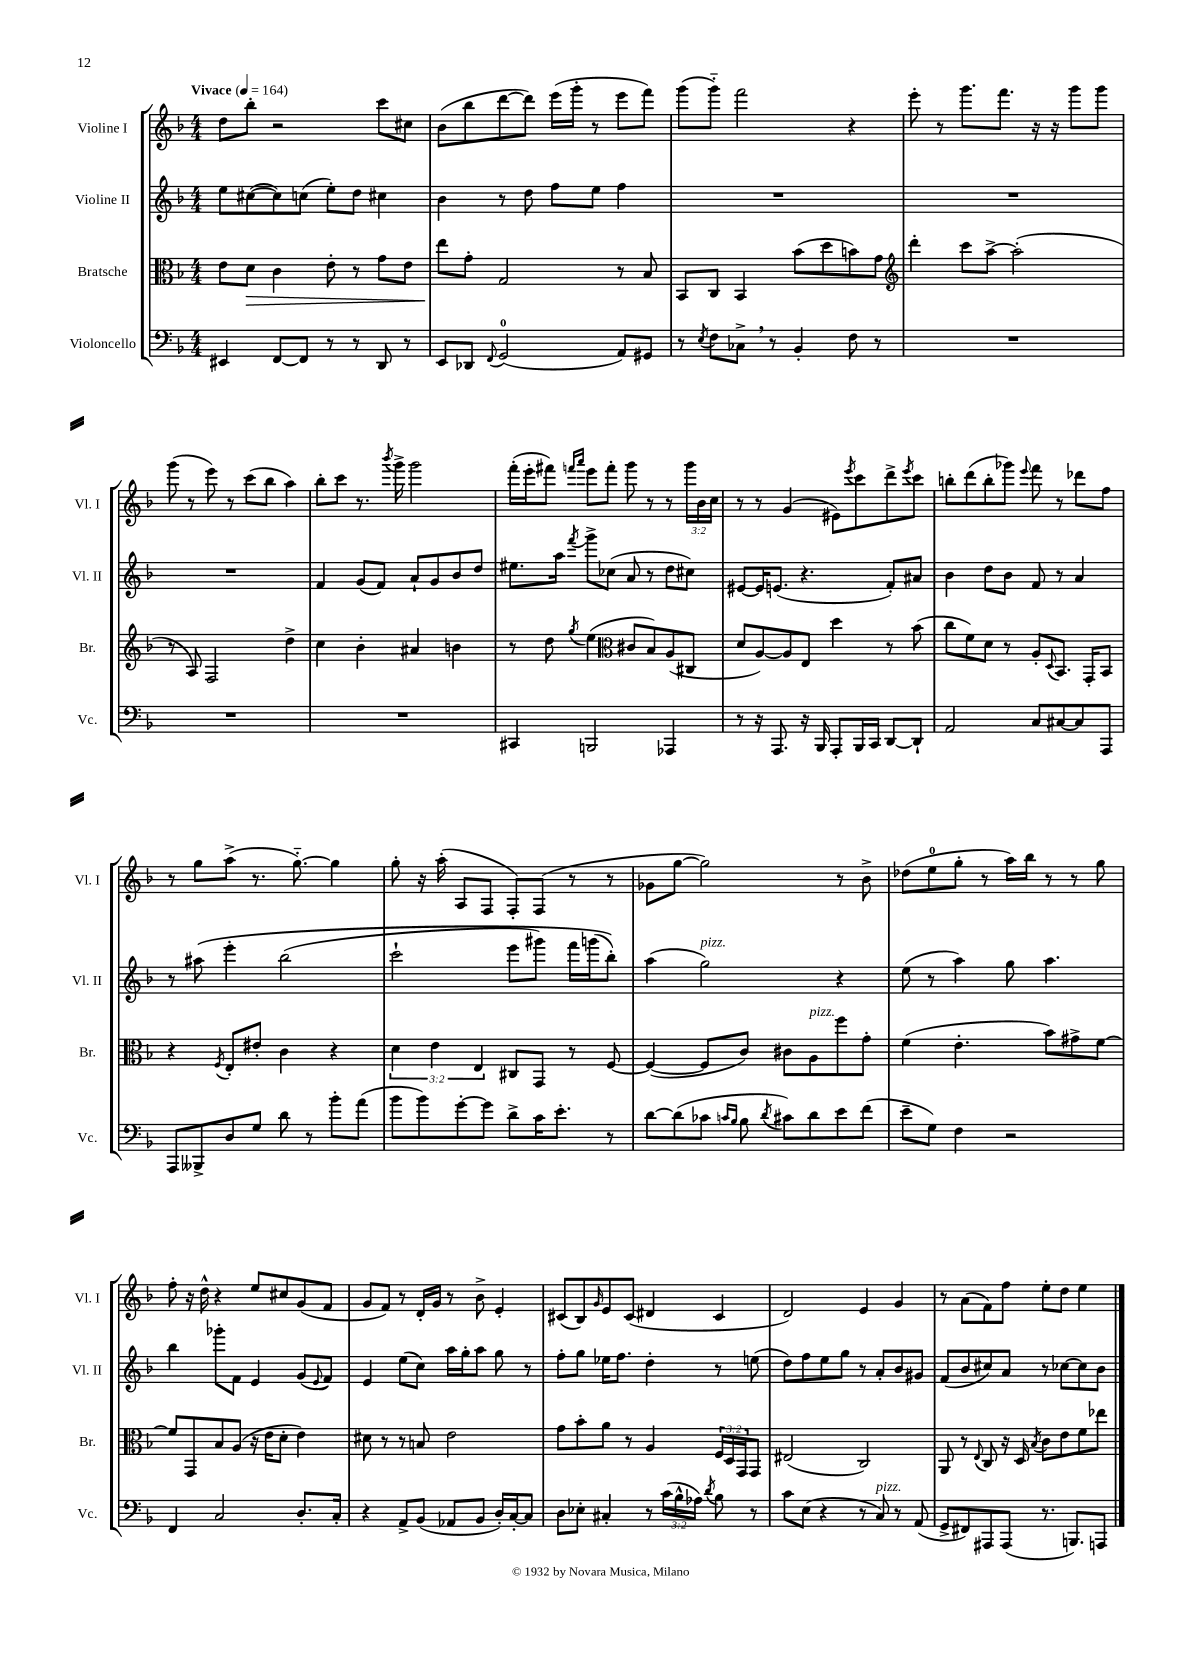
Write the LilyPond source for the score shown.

<<
\new StaffGroup <<
\new Staff = "s0" \with { instrumentName = "Violine I" shortInstrumentName = "Vl. I" } {
    \clef treble \key f \major \numericTimeSignature \time 4/4 \override Staff.TupletNumber.text = #tuplet-number::calc-fraction-text \tempo "Vivace" 4 = 164
    d''8 bes''8-. r2 c'''8 cis''8 |
    bes'8( bes''8 d'''8~ d'''8) e'''16( g'''16-. r8 e'''8 f'''8) |
    g'''8( g'''8-_) f'''2 r4 |
    e'''8-. r8 g'''8. f'''8. r16 r16 g'''8 g'''8 |
    g'''8( r8 e'''8) r8 c'''8( bes''8 a''4) |
    bes''8-. c'''8 r8. \acciaccatura { bes'''8 } g'''16-> g'''2 |
    f'''16-.( e'''16-. fis'''8) \grace { f'''16 a'''16 } e'''8 f'''8-. g'''8 r8 r8 \tuplet 3/2 { g'''16 bes'16 c''16 } |
    r8 r8 g'4( eis'8) \acciaccatura { e'''8 } c'''8 d'''8-> \acciaccatura { e'''8 } c'''8 |
    b''8-. d'''8( b''8-. ges'''8) \appoggiatura { e'''8 } f'''8 r8 des'''8 f''8 |
    r8 g''8 a''8->( r8. g''8.~-_) g''4 |
    g''8-. r16 a''16-.( a8 f8 f8-.) f8( r8 r8 |
    ges'8 g''8~ g''2) r8 bes'8-> |
    des''8( e''8-0 g''8-. r8 a''16) bes''16 r8 r8 g''8 |
    f''8-. r16 d''16-^ r4 e''8 cis''8 g'8( f'8 |
    g'8 f'8) r8 d'16-. g'16 r8 bes'8-> e'4-. |
    cis'8( bes8) \grace { g'16 } e'8 cis'8( dis'4 cis'4 |
    d'2) e'4 g'4 |
    r8 a'8( f'8) f''8 e''8-. d''8 e''4 \bar "|." |
}
\new Staff = "s1" \with { instrumentName = "Violine II" shortInstrumentName = "Vl. II" } {
    \clef treble \key f \major \numericTimeSignature \time 4/4
    e''8 cis''8~( cis''8) c''8( e''8-.) d''8 cis''4 |
    bes'4 r8 d''8 f''8 e''8 f''4 |
    R1 |
    R1 |
    R1 |
    f'4 g'8( f'8) a'8-! g'8 bes'8 d''8 |
    eis''8. a''16 \acciaccatura { f'''8 } g'''8-> ces''8( a'8 r8 d''8 cis''8) |
    eis'8~ eis'16 e'8.( r4. f'8-.) ais'8 |
    bes'4 d''8 bes'8 f'8 r8 a'4 |
    r8 ais''8\( e'''4-. bes''2( |
    c'''2-! e'''8 gis'''8) f'''16 g'''16( bes''8-.)\) |
    a''4( g''2^\markup { \italic "pizz." }) r4 |
    e''8( r8 a''4) g''8 a''4. |
    bes''4 ges'''8-. f'8 e'4 g'8( \appoggiatura { e'8 } f'8) |
    e'4 e''8( c''8) a''16 g''16-. a''8 g''8 r8 |
    f''8-. g''8 ees''16 f''8. d''4-. r8 e''8( |
    d''8) f''8 e''8 g''8 r8 a'8-. bes'8 gis'8 |
    f'8( bes'8 cis''8) a'8 r8 ces''8~ ces''8 bes'8 \bar "|." |
}
\new Staff = "s2" \with { instrumentName = "Bratsche" shortInstrumentName = "Br." } {
    \clef alto \key f \major \numericTimeSignature \time 4/4 \override Staff.TupletNumber.text = #tuplet-number::calc-fraction-text
    e'8 d'8\> c'4 e'8-. r8 g'8 e'8 |
    e''8\! g'8-. g2 r8 bes8 |
    bes,8 c8 bes,4 bes'8( d''8 b'8) g'8 |
    \clef treble d'''4-. c'''8 a''8~-> a''2-.( |
    r8 a8) f2 d''4-> |
    c''4 bes'4-. ais'4 b'4 |
    r8 d''8 \acciaccatura { g''8 } e''4( \clef alto cis'8 bes8) a8( cis8 |
    d'8 a8~) a8 e8 d''4 r8 bes'8( |
    c''8 f'8) d'8 r8 a8-. \appoggiatura { d8 } bes,8. g,16-. bes,8 |
    r4 \acciaccatura { f8 } e8-. eis'8-. c'4 r4 |
    \tuplet 3/2 { d'4 e'4 e4 } cis8 g,8 r8 f8~ |
    f4~( f8 c'8) cis'8 a8^\markup { \italic "pizz." } f''8 g'8-. |
    f'4( e'4.-. bes'8) gis'8-> f'8~ |
    f'8 g,8 bes8 a8( r16 e'16 d'8-. e'4) |
    dis'8 r8 r8 b8 e'2 |
    g'8 bes'8-. a'8 r8 a4 \tuplet 3/2 { f16 d16 g,16 } g,8 |
    eis2( c2) |
    a,8 r8 \appoggiatura { e8 } c8 r16 d16 \acciaccatura { bes8 } c'8 e'8 f'8 ees''8 \bar "|." |
}
\new Staff = "s3" \with { instrumentName = "Violoncello" shortInstrumentName = "Vc." } {
    \clef bass \key f \major \numericTimeSignature \time 4/4 \override Staff.TupletNumber.text = #tuplet-number::calc-fraction-text
    eis,4 f,8~ f,8 r8 r8 d,8 r8 |
    e,8 des,8 \appoggiatura { f,8 } g,2-0( a,8) gis,8 |
    r8 \acciaccatura { e8 } f8 ces8-> \breathe r8 bes,4-. f8 r8 |
    R1 |
    R1 |
    R1 |
    cis,4 b,,2 aes,,4 |
    r8 r16 a,,8. r16 bes,,16 a,,8-. bes,,16 c,16 d,8~ d,8-! |
    a,2 c8 cis8~ cis8 a,,8 |
    a,,8 beses,,8-> d8 g8 d'8 r8 bes'8-. a'8( |
    bes'8 bes'8) g'8~-. g'8 d'8-> c'16 e'8.-. r8 |
    d'8~ d'8( ces'8 \grace { c'16 bes16 } bes8 \acciaccatura { d'8 } cis'8) d'8 e'8 f'8( |
    e'8-- g8) f4 r2 |
    f,4 c2 d8.-. c16-. |
    r4 a,8-> bes,8( aes,8 bes,8 d16-.) c16~-. c8 |
    d8 ees8-. cis4-. r8 \tuplet 3/2 { c'16( bes16-^ aes16) } \acciaccatura { d'8 } bes8 r8 |
    c'8 e8( r4 r8 c8^\markup { \italic "pizz." }) r8 a,8( |
    g,8-> fis,8) ais,,8 ais,,8( r8. b,,8.) a,,8 \bar "|." |
}
>>
>>
\layout { \context { \Score \remove "Bar_number_engraver" } }
